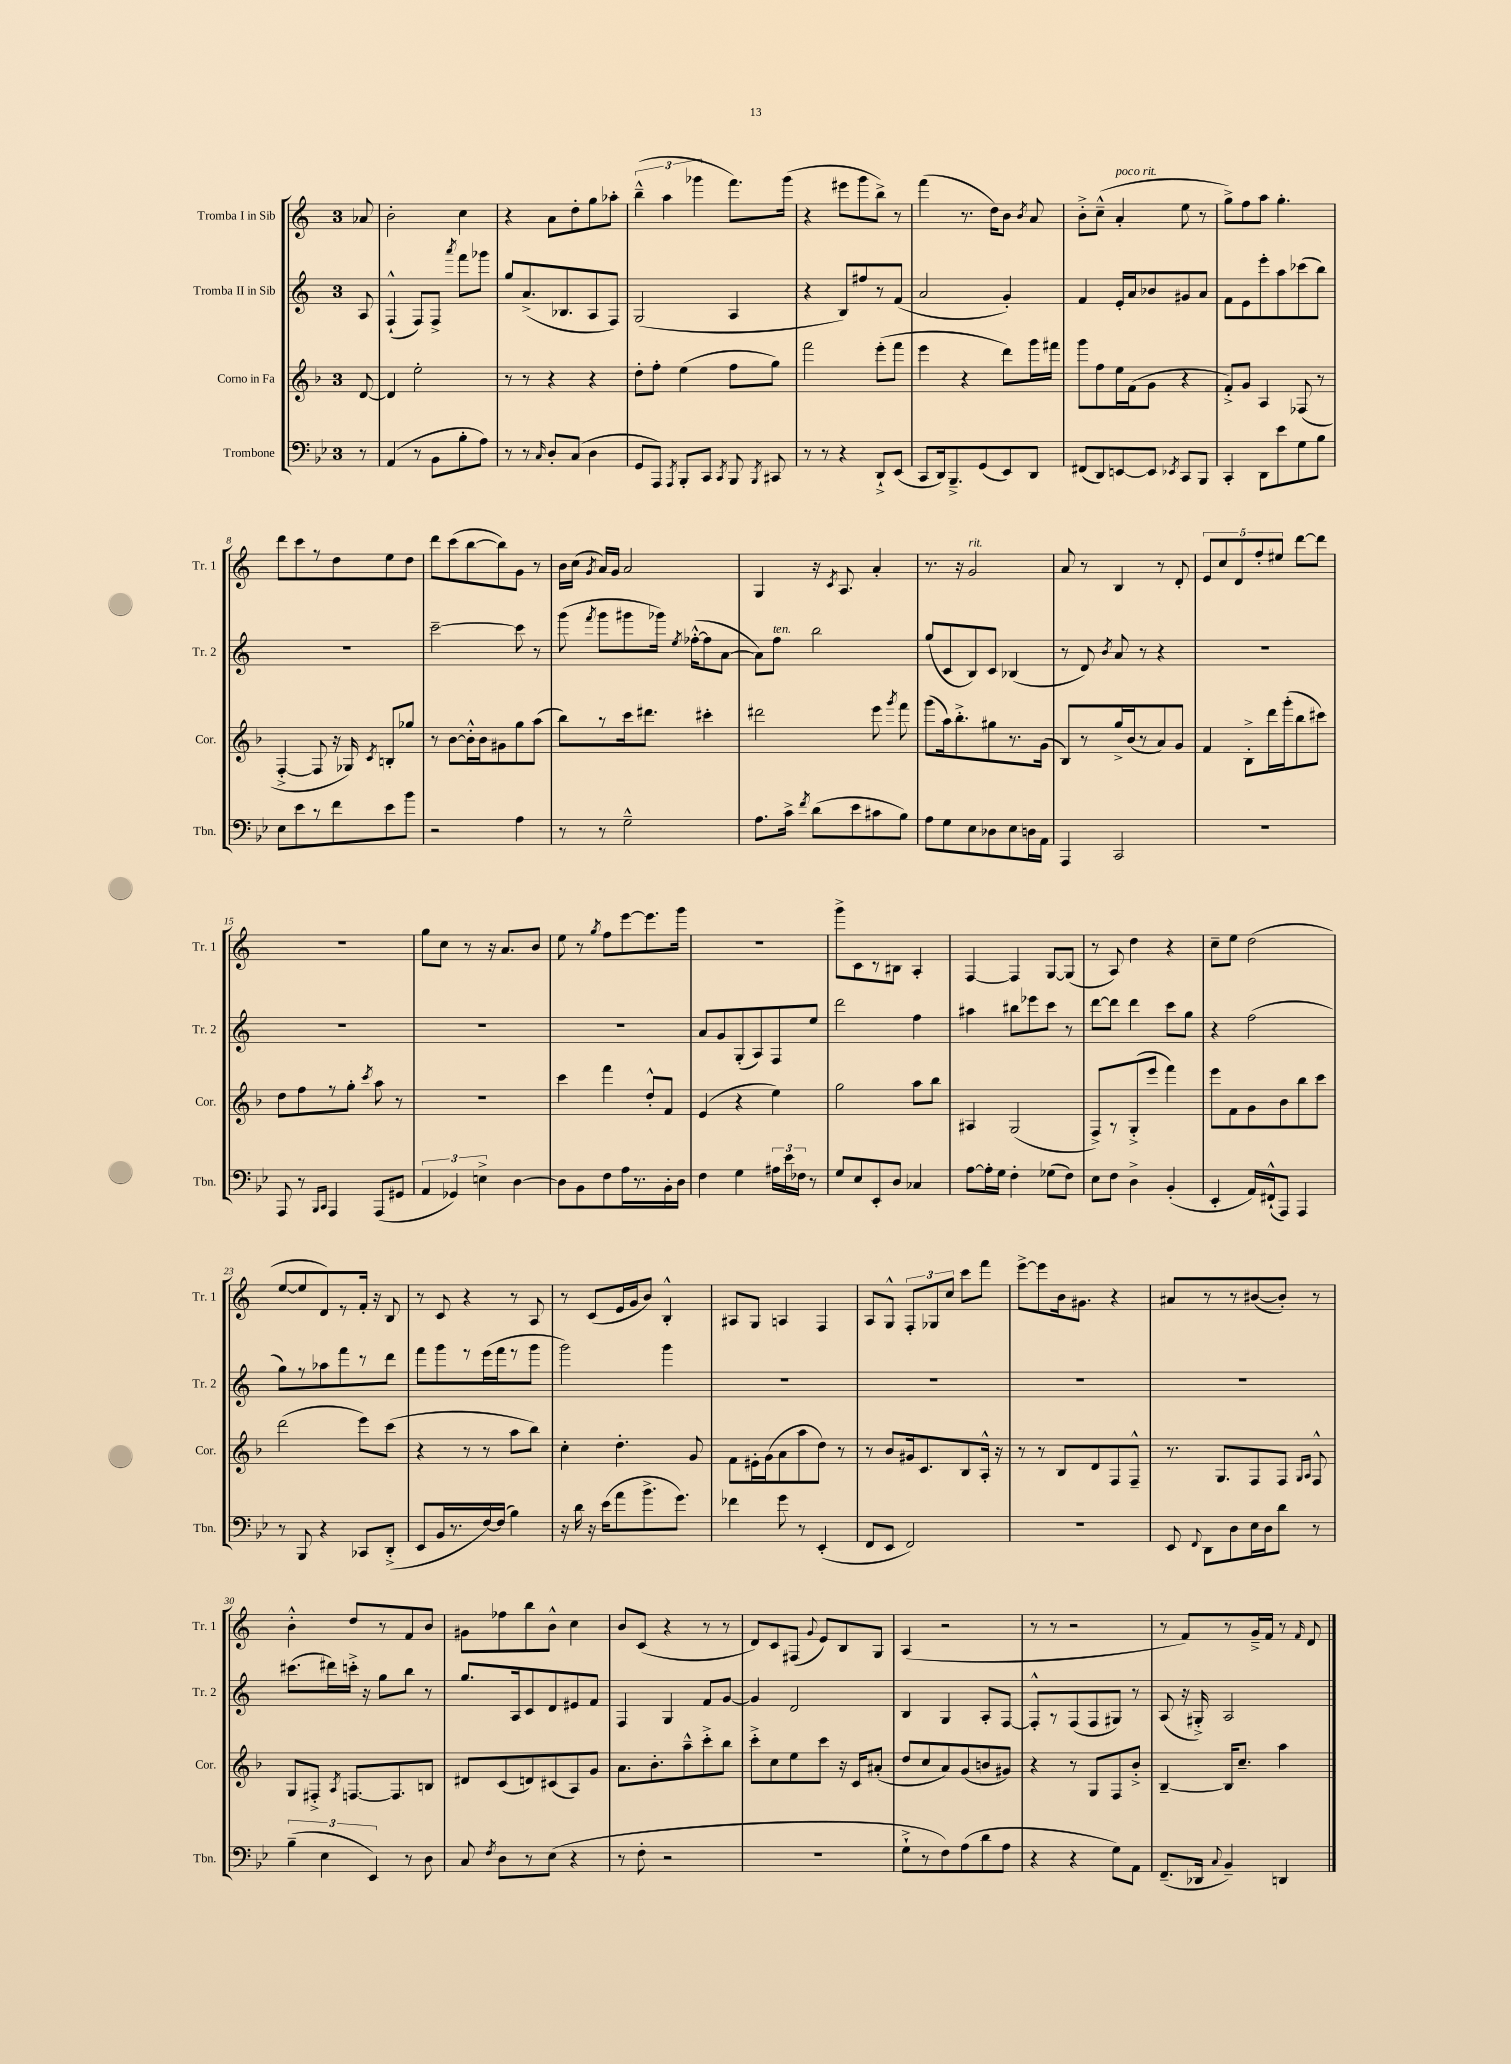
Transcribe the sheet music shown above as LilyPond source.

<<
\new StaffGroup <<
\new Staff = "s0" \with { instrumentName = "Tromba I in Sib" shortInstrumentName = "Tr. 1" } {
    \clef treble \key c \major \once \override Staff.TimeSignature.style = #'single-digit \time 3/4 \partial 8
    \autoBeamOff aes'8 |
    b'2-. c''4 |
    r4 a'8[ d''8-. g''8 aes''8]-. |
    \tuplet 3/2 { b''4---^( a''4 ges'''4 } f'''8.[) ges'''16]( |
    r4 eis'''8[ g'''8 b''8]->) r8 |
    f'''4( r8. d''16[) b'8] \acciaccatura { b'8 } a'8 |
    b'8[-.-> c''8]---^( a'4-.^\markup { \italic "poco rit." } e''8 r8 |
    g''8[->) f''8 a''8] g''4.-. |
    d'''8[ c'''8 r8 d''8 e''8 d''8] |
    d'''8[ c'''8( b''8~ b''8) g'8] r8 |
    b'16[ c''16]( \acciaccatura { g'8 } a'16[) g'16] a'2 |
    g4 r16 \acciaccatura { c'8 } a8. a'4-. |
    r8. r16 g'2^\markup { \italic "rit." } |
    a'8 r8 b4 r8 d'8-. |
    \tuplet 5/4 { e'8[ c''8 d'8 f''8-. eis''8] } d'''8[~ d'''8] |
    R2. |
    g''8[ c''8] r8 r16 a'8.[ b'8] |
    e''8 r8 \acciaccatura { g''8 } f''8[ e'''8~ e'''8. g'''16] |
    R2. |
    g'''8[-> c'8 r8 bis8] a4-. |
    f4~ f4 g8[~ g8]( |
    r8 a8) d''4 r4 |
    c''8[-- e''8] d''2( |
    e''8[~ e''8 d'8) r8 f'16]-. r16 b8 |
    r8 c'8 r4 r8 a8 |
    r8 c'8[( e'16 g'16 b'8]) b4-.-^ |
    ais8[ g8] a4 f4 |
    a8[ g8]-^ \tuplet 3/2 { f8[-. ges8 c''8] } c'''8[ f'''8] |
    e'''8[~-> e'''8 b'16 gis'8.] r4 |
    ais'8[ r8 r8 bis'8~( bis'8]-.) r8 |
    b'4-.-^ d''8[ r8 f'8 b'8] |
    gis'8[ fes''8 b''8 b'8]-^ c''4 |
    b'8[ c'8]( r4 r8 r8 |
    d'8[) c'8 fis8]( \appoggiatura { g'8 } e'8[) b8 g8] |
    a4( r2 |
    r8 r8 r2 |
    r8 f'8[) r8 g'16---> f'16] r8 \grace { f'16 } d'8 \bar "|." |
}
\new Staff = "s1" \with { instrumentName = "Tromba II in Sib" shortInstrumentName = "Tr. 2" } {
    \clef treble \key c \major \once \override Staff.TimeSignature.style = #'single-digit \time 3/4 \partial 8
    \autoBeamOff a8 |
    f4-!-^( f8[) f8]-> \acciaccatura { a'''8 } f'''8[ ges'''8] |
    g''8[ a'8.->( bes8. a8 f8]) |
    g2( a4 |
    r4 b8[) fis''8 r8 f'8]( |
    a'2 g'4-.) |
    f'4 e'16[-. a'16 bes'8 gis'8 a'8] |
    f'8[ e'8 e'''8-. a''8 ces'''8( b''8]) |
    R2. |
    c'''2~-- c'''8 r8 |
    g'''8( \acciaccatura { f'''8 } g'''8[ gis'''8 ges'''16]) \acciaccatura { e''8 } fes''16[~-.-^( fes''8 a'8]~ |
    a'8[) f''8]^\markup { \italic "ten." } b''2 |
    g''8[( c'8 b8) c'8] bes4( |
    r8 d'8) \acciaccatura { b'8 } a'8 r8 r4 |
    R2. |
    R2. |
    R2. |
    R2. |
    a'8[ g'8 g8-.( a8) f8 e''8] |
    d'''2 f''4 |
    ais''4 bis''8[ ees'''8 c'''8] r8 |
    d'''8[~ d'''8] d'''4 c'''8[ g''8] |
    r4 f''2( |
    g''8[) r8 aes''8 f'''8 r8 d'''8] |
    f'''8[ g'''8 r8 e'''16( f'''16 r8 g'''8] |
    g'''2) g'''4 |
    R2. |
    R2. |
    R2. |
    R2. |
    cis'''8.[( dis'''16) c'''16]-.-> r16 g''8[ b''8] r8 |
    g''8.[ a16 c'8 d'8 eis'8 f'8] |
    f4 g4 f'8[ g'8]~ |
    g'4 d'2 |
    b4 g4 a8[-. f8]~ |
    f8[-.-^ r8 f8( f8 gis8]) r8 |
    a8( r16 gis16-.->) a2 \bar "|." |
}
\new Staff = "s2" \with { instrumentName = "Corno in Fa" shortInstrumentName = "Cor." } {
    \clef treble \key f \major \once \override Staff.TimeSignature.style = #'single-digit \time 3/4 \partial 8
    \autoBeamOff d'8~ |
    d'4 e''2-. |
    r8 r8 r4 r4 |
    d''8[-. f''8]-. e''4( f''8[ g''8]) |
    f'''2 e'''8[-.( f'''8] |
    e'''4 r4 d'''8[) g'''16 fis'''16] |
    g'''8[ f''8 e''16 f'16( g'8] r4 |
    f'8[-.->) g'8] a4 fes8( r8 |
    f4~-.-> f8 r16 ges16) \acciaccatura { c'8 } b8[-. ges''8] |
    r8 bes'8[~ bes'16-.-^ bes'16 gis'8 g''8 a''8]( |
    bes''8[) r8 c'''16 dis'''8.] cis'''4-. |
    dis'''2 e'''8 \acciaccatura { g'''8 } f'''8 |
    g'''8[( a''16) bes''8.-.-> gis''8 r8. g'16]( |
    bes8[) r8 g''16-> bes'16( r8 a'8) g'8] |
    f'4 bes8[-.-> d'''16 g'''16-.( bes''8 cis'''8]) |
    d''8[ f''8 r8 g''8]-. \acciaccatura { c'''8 } a''8 r8 |
    R2. |
    c'''4 f'''4 d''8[-.-^ f'8] |
    e'4( r4 e''4) |
    g''2 a''8[ bes''8] |
    ais4 g2( |
    f8[->) r8 g8-.->( e'''8] f'''4) |
    e'''8[ f'8 g'8 bes'8 bes''8 c'''8] |
    d'''2( e'''8[) c'''8]( |
    r4 r8 r8 a''8[ bes''8]) |
    c''4-. d''4.-. g'8 |
    f'8[ eis'16-. g'16( a'8 a''8 d''8]) r8 |
    r8 bes'8[ gis'16 c'8. bes8 a16]-.-^ r16 |
    r8 r8 bes8[ d'8 f8 f8]---^ |
    r8. g8.[ f8 f8] \grace { g16[ a16] } f8-^ |
    g8[ fis8]-.-> \acciaccatura { a8 } f8.[~ f8. b8] |
    dis'8[ c'8( d'8) cis'8( a8) g'8] |
    a'8.[ bes'8.-. a''8---^ c'''8-.-> bes''8] |
    c'''8[-.-> c''8 e''8 c'''8] r16 c'16[ ais'8]-.( |
    d''8[ c''8 a'8) g'8( b'8 gis'8]) |
    r4 r8 g8[ f8 bes'8]-.-> |
    bes4~-- bes16[ c''8.]-- a''4 \bar "|." |
}
\new Staff = "s3" \with { instrumentName = "Trombone" shortInstrumentName = "Tbn." } {
    \clef bass \key bes \major \once \override Staff.TimeSignature.style = #'single-digit \time 3/4 \partial 8
    \autoBeamOff r8 |
    a,4( r8 bes,8[ bes8-. a8]) |
    r8 r8 \grace { c16 } d8[-. c8]( d4 |
    g,8[ a,,8]) \acciaccatura { a,,8 } bes,,8[-. c,8] \acciaccatura { c,8 } bes,,8 \acciaccatura { bes,,8 } cis,8 |
    r8 r8 r4 d,8[-!-> ees,8]( |
    c,8[ d,16) bes,,8.---> g,8( ees,8) d,8] |
    fis,8[( d,8) e,8~ e,8] \acciaccatura { ees,8 } c,8[ bes,,8] |
    c,4-. d,8[ ees'8 g8 bes8] |
    ees8[ ees'8 r8 f'8 ees'8 bes'8] |
    r2 a4 |
    r8 r8 g2---^ |
    a8.[ c'16]-> \acciaccatura { f'8 } d'8[( ees'8 cis'8 bes8]) |
    a8[ g8 ees8 des8 ees8 d16 a,16] |
    a,,4 c,2 |
    R2. |
    a,,8 r8 \grace { bes,,16[ c,16] } a,,4 a,,8[( gis,8] |
    \tuplet 3/2 { a,4 ges,4) e4-> } d4~ |
    d8[ bes,8 f8 a16 r8. bes,16-. d16] |
    f4 g4 \tuplet 3/2 { ais16[ ees'16 fes16] } r8 |
    g8[ ees8 ees,8-. d8] ces4 |
    a8[~ a16-. g16] f4-. ges8[( f8]) |
    ees8[ f8] d4-> bes,4-.( |
    ees,4-. a,16[) fis,16-!-^( a,,8]) a,,4 |
    r8 bes,,8 r4 ces,8[ d,8]-.->( |
    ees,8[ bes,16 r8. f16~) f16]( bes4) |
    r16 d'16 r16 ees'16[( a'8 bes'8.-> g'8.]) |
    fes'4 g'8 r8 ees,4-.( |
    f,8[ ees,8] f,2) |
    R2. |
    ees,8 \appoggiatura { f,8 } d,8[ d8 ees16 d16 d'8] r8 |
    \tuplet 3/2 { bes4--( ees4 ees,4) } r8 d8 |
    c8 \acciaccatura { f8 } d8[ r8 ees8]( r4 |
    r8 f8-. r2 |
    R2. |
    g8[-!-> r8 f8) a8( d'8 a8] |
    r4 r4 g8[) a,8] |
    f,8.[--( des,16] \appoggiatura { c8 } bes,4--) d,4 \bar "|." |
}
>>
>>
